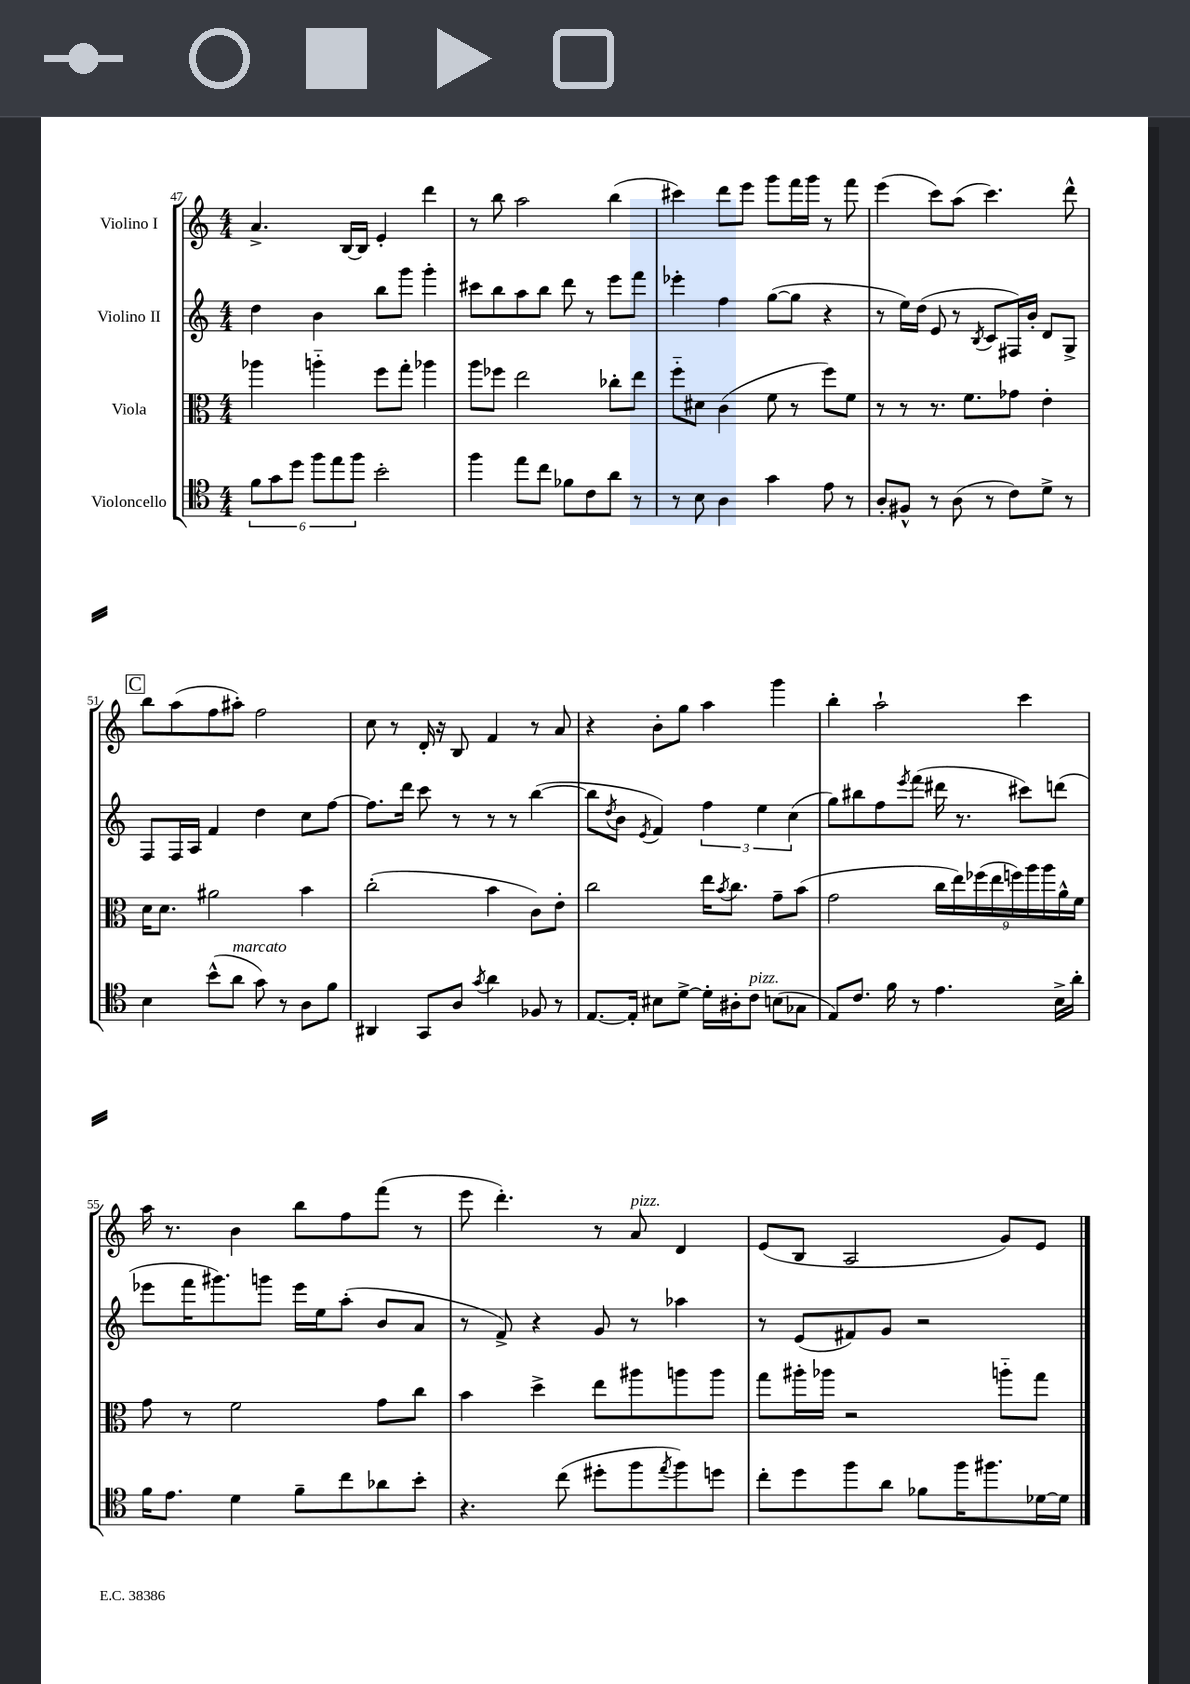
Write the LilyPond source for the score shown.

<<
\new StaffGroup <<
\new Staff = "s0" \with { instrumentName = "Violino I" } {
    \clef treble \key c \major \numericTimeSignature \time 4/4
    a'4.-> b16~ b16 e'4-. d'''4 |
    r8 b''8 a''2 b''4( |
    cis'''4) d'''8 e'''8 g'''8 f'''16 g'''16 r8 f'''8 |
    e'''4( c'''8) a''8( c'''4.) d'''8-^ |
    \mark \markup { \box "C" } b''8 a''8( f''8 ais''8-.) f''2 |
    c''8 r8 d'16-. r16 b8 f'4 r8 a'8 |
    r4 b'8-. g''8 a''4 g'''4 |
    b''4-. a''2-! c'''4 |
    a''16 r8. b'4 b''8 f''8 f'''8( r8 |
    e'''8 d'''4.-.) r8 a'8^\markup { \italic "pizz." } d'4 |
    e'8( b8 a2 g'8) e'8 \bar "|." |
}
\new Staff = "s1" \with { instrumentName = "Violino II" } {
    \clef treble \key c \major \numericTimeSignature \time 4/4
    d''4 b'4 b''8 g'''8 g'''4-. |
    cis'''8 b''8 a''8 b''8 d'''8 r8 e'''8 f'''8 |
    ees'''4-. f''4 g''8~( g''8 r4 |
    r8 e''16) d''16( e'8 r8 \acciaccatura { b8 } c'8 fis16) b'16-. d'8 g8-> |
    \mark \markup { \box "C" } f8 f16 a16 f'4 d''4 c''8 f''8~ |
    f''8. d'''16 c'''8 r8 r8 r8 b''4~( |
    b''8 \acciaccatura { d''8 } b'8 \acciaccatura { e'8 } f'4) \tuplet 3/2 { f''4 e''4 c''4( } |
    g''8) bis''8 f''8 \acciaccatura { e'''8 } f'''8( dis'''16 r8. cis'''8) d'''8( |
    ees'''8 f'''16 gis'''8.) g'''8 ees'''16 e''16 a''8-.( b'8 a'8 |
    r8 f'8->) r4 g'8 r8 aes''4 |
    r8 e'8( fis'8) g'8 r2 \bar "|." |
}
\new Staff = "s2" \with { instrumentName = "Viola" } {
    \clef alto \key c \major \numericTimeSignature \time 4/4
    aes''4 a''4-_ f''8 g''8-. aes''4 |
    a''8 fes''8 e''2 ces''8-. e''8 |
    f''8-_ dis'8 c'4( f'8 r8 f''8) f'8 |
    r8 r8 r8. f'8. ges'8 e'4-. |
    \mark \markup { \box "C" } d'16 d'8. ais'2 b'4 |
    c''2-.( b'4 c'8) e'8-. |
    c''2 e''16 \acciaccatura { b'8 } c''8. g'8-- b'8( |
    g'2 \tuplet 9/8 { c''16 e''16) fes''16( e''16 f''16) a''16 a''16 a'16-^ f'16 } |
    g'8 r8 f'2 g'8 c''8 |
    b'4 d''4-> e''8 ais''8 a''8 a''8 |
    g''8 ais''16-. aes''16 r2 a''8-_ g''8 \bar "|." |
}
\new Staff = "s3" \with { instrumentName = "Violoncello" } {
    \clef tenor \key c \major \numericTimeSignature \time 4/4
    \tuplet 6/4 { f'8 g'8 d''8 f''8 e''8 f''8 } b'2-. |
    f''4 e''8 c''8 fes'8 c'8 a'8 r8 |
    r8 b8 a4 g'4 e'8 r8 |
    a8-. fis8-^ r8 a8( r8 c'8) d'8-> r8 |
    \mark \markup { \box "C" } b4 b'8-^( a'8^\markup { \italic "marcato" } g'8) r8 a8 f'8 |
    ais,4 g,8 a8 \acciaccatura { g'8 } a'4 fes8 r8 |
    e8.~ e16-. bis8 d'8~-> d'16-. ais16-. c'8^\markup { \italic "pizz." } b8( ges8 |
    e8) c'8. f'16 r8 e'4. b16-> a'16-. |
    f'16 e'8. d'4 f'8-- c''8 aes'8 b'8-. |
    r4. c''8( dis''8-. f''8 \acciaccatura { e''8 } f''8) d''8 |
    c''8-. d''8 f''8 a'8 fes'8 f''16 fis''8. des'16~ des'16 \bar "|." |
}
>>
>>
\layout { \context { \Score currentBarNumber = #47 } }
